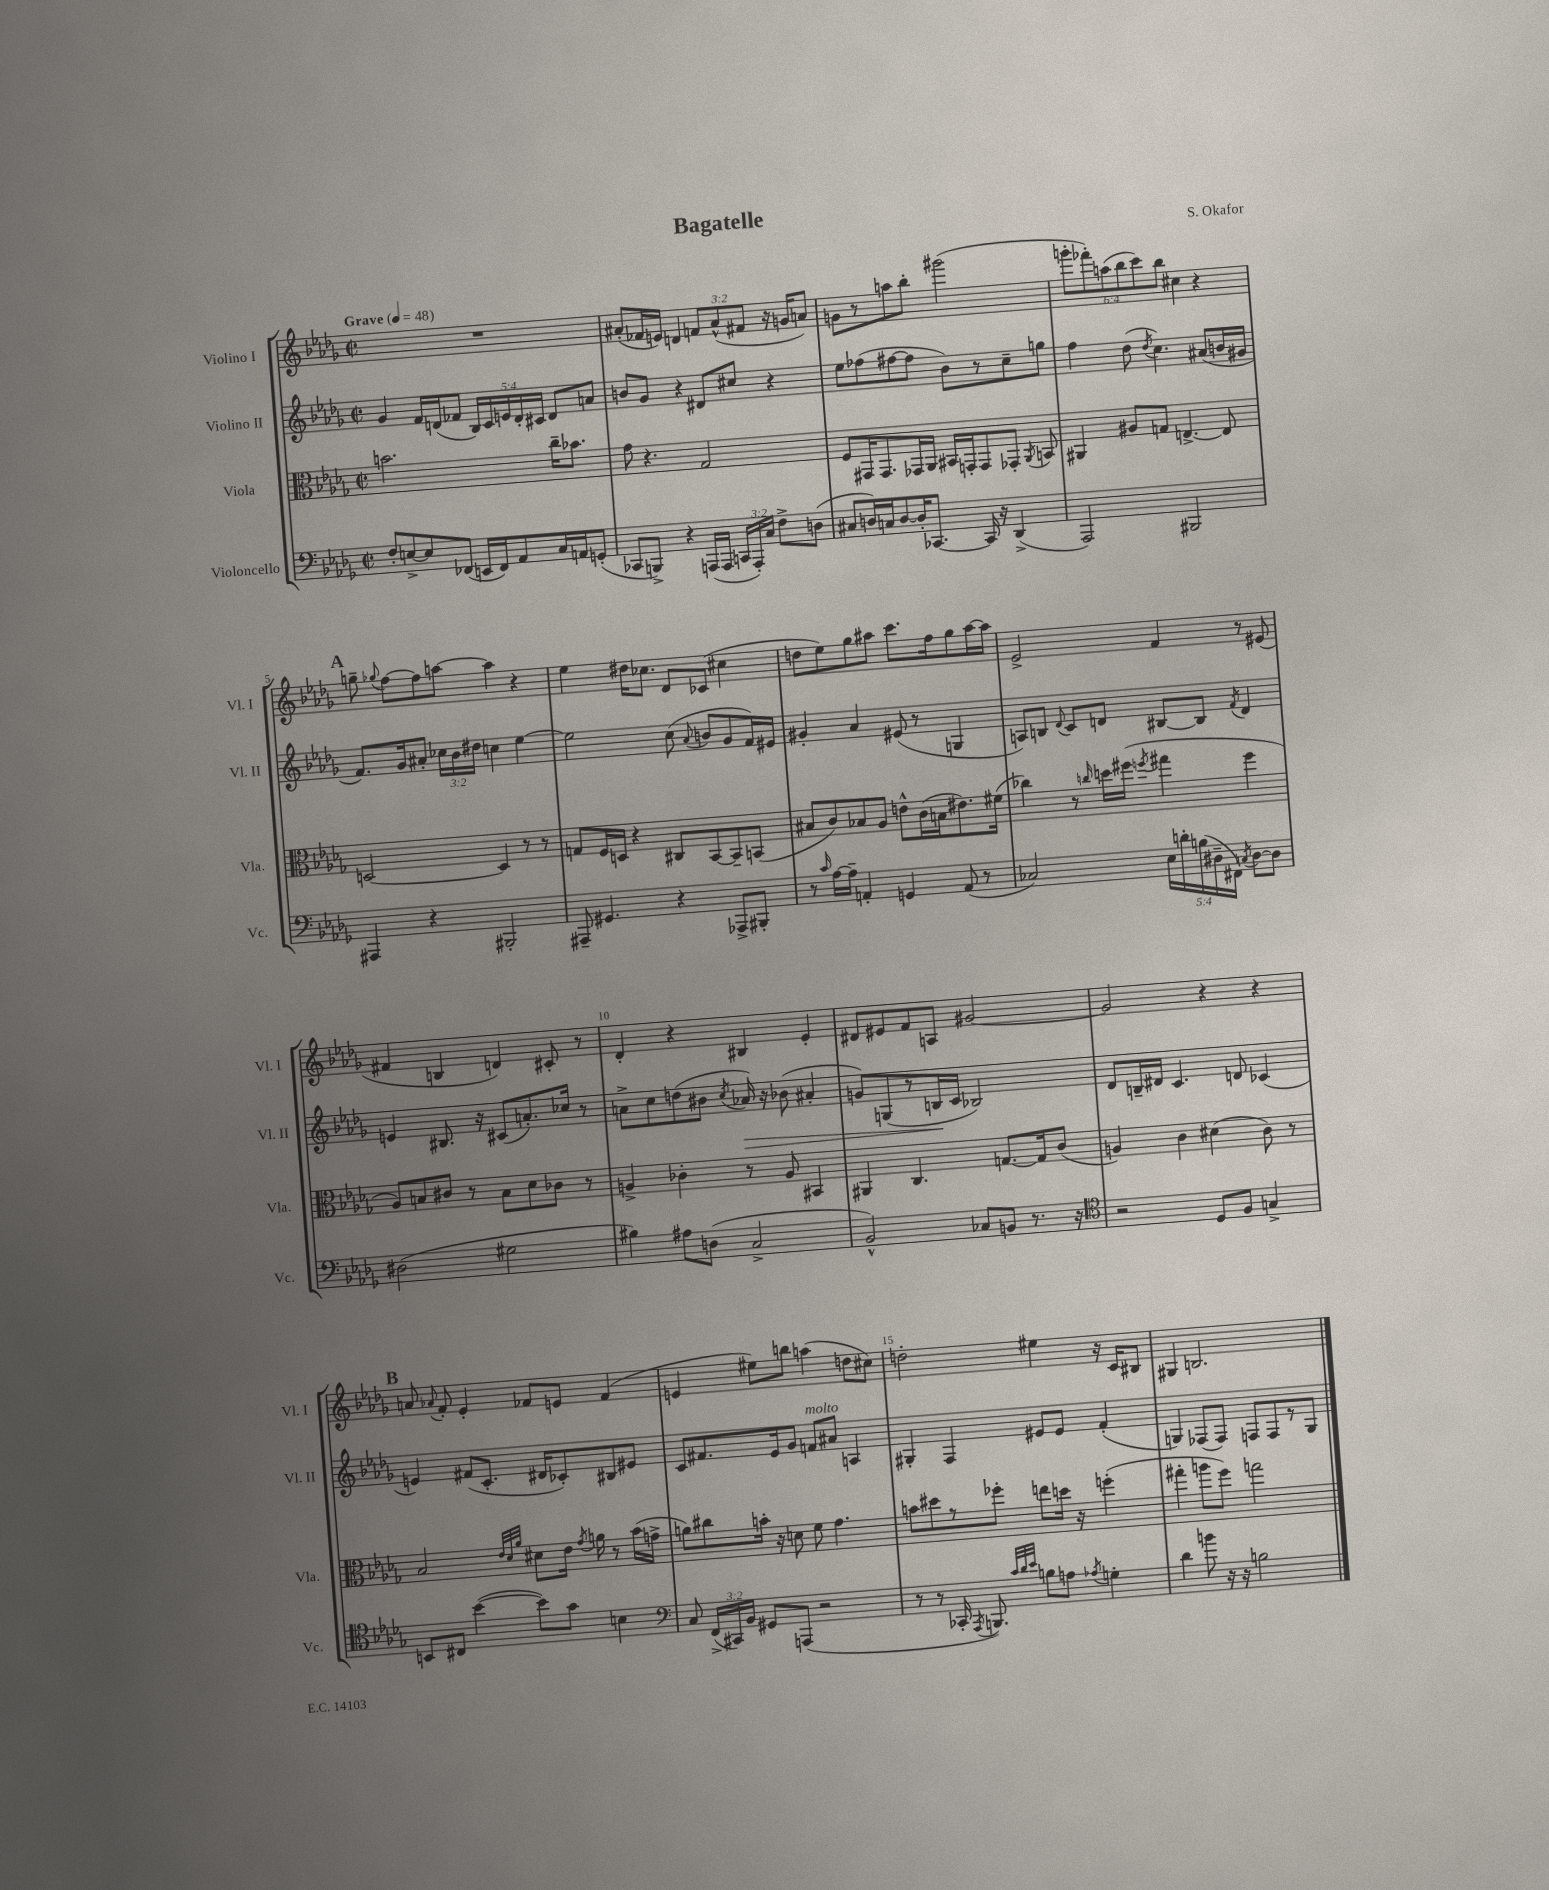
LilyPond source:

\header { title = "Bagatelle" composer = "S. Okafor" }
<<
\new StaffGroup <<
\new Staff = "s0" \with { instrumentName = "Violino I" shortInstrumentName = "Vl. I" } {
    \clef treble \key des \major \defaultTimeSignature \time 2/2 \override Staff.TupletNumber.text = #tuplet-number::calc-fraction-text \tempo "Grave" 4 = 48
    \autoBeamOff R1 |
    ais'8[-.( fes'16 e'16]) d'4 \tuplet 3/2 { f'8[ ais'8-^( fis'8] } r16 g'16[ a'8]) |
    g'8[ r8 a''8 bes''8]-. gis'''2( |
    \tuplet 6/4 { g'''8[-. fes'''8-.) a''8( bes''8 c'''8) bes''8] } cis''4 r4 |
    \mark \markup { \bold "A" } g''8-- \appoggiatura { ges''8 } f''8[~ f''8 a''8]~ a''4 r4 |
    ees''4 dis''16[ ces''8.] des'8[ ces'8]( cis''4 |
    d''8[ ees''8) ges''8 ais''8] c'''8.[ f''16 ges''8 ais''16~ ais''16] |
    ees'2-> f'4 r8 eis'8( |
    fis'4 b4 d'4) cis'8-. r8 |
    des'4-. r4 bis4 ees'4-. |
    dis'8[ eis'8 f'8 a8] gis'2~ |
    gis'2 r4 r4 |
    \mark \markup { \bold "B" } a'8 \appoggiatura { aes'8 } f'8-. ees'4-. fes'8[ e'8] fes'4( |
    e'4 eis''8[) b''8] a''4( d''8[ cis''8]) |
    d''2-. eis''4 r16 c'16[ bis8] |
    gis4 b2. \bar "|." |
}
\new Staff = "s1" \with { instrumentName = "Violino II" shortInstrumentName = "Vl. II" } {
    \clef treble \key des \major \defaultTimeSignature \time 2/2 \override Staff.TupletNumber.text = #tuplet-number::calc-fraction-text
    \autoBeamOff ges'4 f'16[ d'16( fes'8] \tuplet 5/4 { bes16[) c'16 e'16 d'16-. cis'16] } d'8[ a'8] |
    b'8[ ges'8] r4 dis'8[ cis''8] r4 |
    ees''8[ fes''8( fis''8~ fis''8] bes'8[) r8 c''8-- g''8] |
    f''4 des''8( \acciaccatura { des''8 } c''4.) ais'8[( b'16 gis'16] |
    \mark \markup { \bold "A" } f'8.[) ges'16 ais'8]-. \tuplet 3/2 { ces''16[ bes'16 dis''16] } c''4 ees''4~ |
    ees''2 c''8( \appoggiatura { aes'8 } b'8[ ges'8 f'16) eis'16] |
    gis'4-. aes'4 eis'8( r8 g4 |
    a8[) b8] \appoggiatura { des'8 } c'8[ d'8] bis8[~ bis8] \acciaccatura { f'8 } d'4 |
    e'4 bis8. r16 cis'8[( a'8.-.) ces''16] r8 |
    a'8[-> c''8 d''8( bis'8] \acciaccatura { c''8 } aes'16\>) r16 bes'8( ais'4-. |
    g'8[) g8( r8 b16\! c'16] bes2) |
    des'8[ b16-- dis'16] c'4. d'8 ces'4( |
    \mark \markup { \bold "B" } e'4) fis'8[( c'8.]-. dis'16[ ces'8-.) bis8 eis'8] |
    c'8[ fis'8. ees'16 ges'8] f'8[^\markup { \italic "molto" } ais'8] a4 |
    gis4-. f4 eis'8[ eis'8] f'4-.( |
    g4) fes8[( fes8]) f8[ f8 r8 g8] \bar "|." |
}
\new Staff = "s2" \with { instrumentName = "Viola" shortInstrumentName = "Vla." } {
    \clef alto \key des \major \defaultTimeSignature \time 2/2
    \autoBeamOff b'2. c''16[-- bes'8.] |
    ges'8 r4. ges2 |
    f8[ gis,16 gis,8. ges,16 aes,16] bis,16[ g,16-. g,8 ges,8]-. \acciaccatura { aes,8 } b,8 |
    ais,4 ais8[ g8] e4.~-> e8 |
    \mark \markup { \bold "A" } d2~ d4 r8 r8 |
    g8[ f16 d16] r4 cis8[ bes,8~ bes,8-- b,8]( |
    bis8[ c'8) bes8 aes8] e'8[-^ c'16( b16 eis'8.) fis'16]( |
    ces''4) r8 \grace { c''16 } d''16[ fis''16]( \acciaccatura { f''8 } gis''4 f''4 |
    aes8[) b8 cis'8] r8 b8[ des'8 ces'8] r8 |
    a4-> ces'4-. r8 a8 bis,4 |
    ais,4 c4. g8.[~ g16 c'8]( |
    a4) c'4 dis'4( c'8) r8 |
    \mark \markup { \bold "B" } bes2 \grace { ees'32[ des'32 aes'32] } dis'8[ ees'16] \acciaccatura { ges'8 } a'16 r8 bes'16[( g'16]-> |
    a'8[) cis''8 b'16]-. r16 d'8 f'8 ges'4. |
    b'8[ dis''8 r8 fes''8]-. e''8[ d''16] r16 f''4-.( |
    gis''4-. a''8[ f''8]) g''2 \bar "|." |
}
\new Staff = "s3" \with { instrumentName = "Violoncello" shortInstrumentName = "Vc." } {
    \clef bass \key des \major \defaultTimeSignature \time 2/2 \override Staff.TupletNumber.text = #tuplet-number::calc-fraction-text
    \autoBeamOff f8[-. e8~-> e8 fes,8]( e,16[ fes,16) aes,8 c16 a,16 g,8]-.( |
    ces,8[ b,,8]->) r4 a,,16[( a,,16] \tuplet 3/2 { c,16[ a,,16-.) c16] } f8[-> d8]( |
    cis8[ d16) c16 d8~ d16-. ces,8.]~ ces,16 r16 des,4->( |
    aes,,2) bis,,2 |
    \mark \markup { \bold "A" } ais,,4 r4 bis,,2-. |
    ais,,8-- gis,4. r4 aes,,8[-> bis,,8]-. |
    r8 \grace { c'16 } aes16[~ aes16]-- a,4-. g,4 a,8( r8 |
    ces2) \tuplet 5/4 { ees16[ d'16-. b16( dis16-- fis,16]) } \acciaccatura { c8 } dis8[~ dis8] |
    dis2( gis2 |
    bis4) ais8[ d8]( c2-> |
    bes,2-^) ces8[ b,8] r8. r16 |
    \clef tenor r2 des8[ f8] g4-> |
    \mark \markup { \bold "B" } b,8[ cis8] bes'4~( bes'8[) ges'8] b4 |
    \clef bass c8 \tuplet 3/2 { f,16[->( cis,16) bes,16] } gis,8[ a,,8]( r2 |
    r8 r8 ces,16-. \acciaccatura { aes,,8 } b,,8.) \grace { c'32[ des'32 ees'32] } b8[ a8] \acciaccatura { aes8 } g4-. |
    des'4 b'8 r16 r16 b2 \bar "|." |
}
>>
>>
\layout { \context { \Score \override BarNumber.break-visibility = ##(#f #t #t) barNumberVisibility = #(every-nth-bar-number-visible 5) } }
